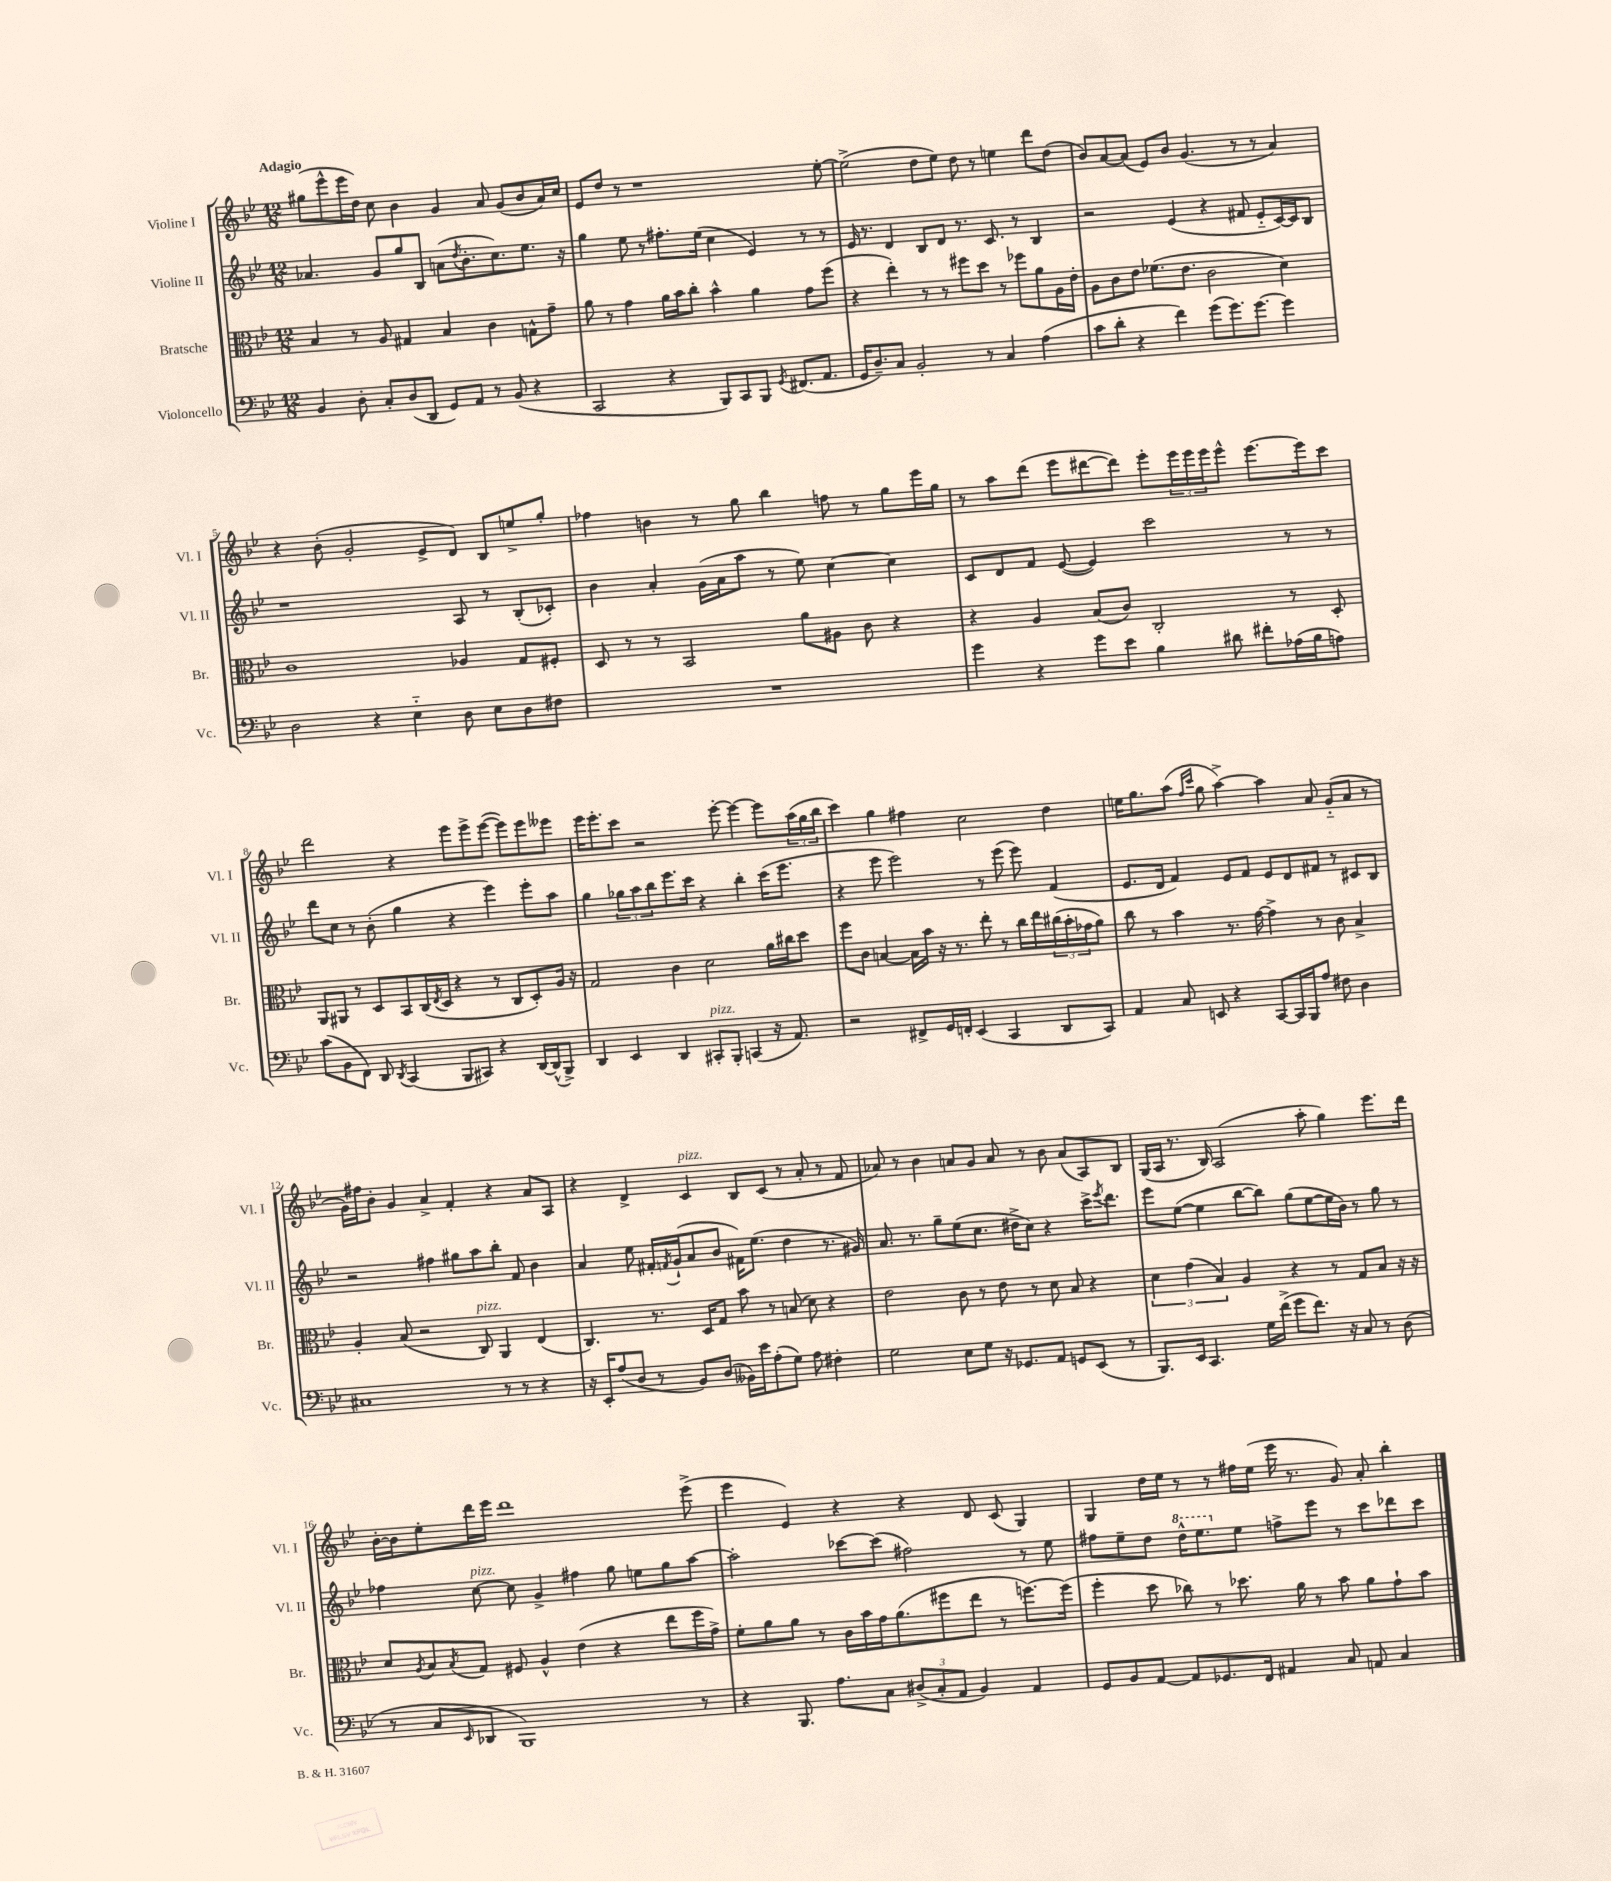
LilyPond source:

<<
\new StaffGroup <<
\new Staff = "s0" \with { instrumentName = "Violine I" shortInstrumentName = "Vl. I" } {
    \clef treble \key bes \major \numericTimeSignature \time 12/8 \tempo "Adagio"
    gis''8( ees'''8-^ ees'''16 d''16) c''8 bes'4 g'4 a'8 g'8( bes'8 a'16) c''16 |
    ees'8 d''8 r8 r1 ees''8~-. |
    ees''2->( d''8 ees''8) d''8 r8 e''4 d'''8 d''8( |
    bes'8) a'8~ a'8( ees'8) bes'8 g'4.( r8 r8 a'4) |
    r4 bes'8-.( g'2-. ees'8-> d'8) bes8 e''8-> g''8-. |
    fes''4 b'4 r8 g''8 bes''4 f''8 r8 g''8 ees'''16 g''16 |
    r8 a''8 d'''8( ees'''8 dis'''8~ dis'''8) ees'''8-. \tuplet 3/2 { ees'''16 ees'''16 ees'''16 } ees'''8-^ ees'''8.~ ees'''16 c'''8 |
    d'''2 r4 ees'''8 ees'''8-> ees'''8~( ees'''8) ees'''8 eeses'''8 |
    ees'''16 ees'''8.-. c'''8 r2 ees'''8~-. ees'''4~ ees'''8 \tuplet 3/2 { a''16( g''16 bes''16 } |
    c'''4) g''4 fis''4 c''2 d''4 |
    e''16 g''8. a''8( \grace { f''16 c'''16 } g''8 a''4~->) a''4 a'8 g'8-_( a'8 r8 |
    g'16) fis''16 bes'8-. g'4 a'4-> f'4-. r4 a'8 a8 |
    r4 d'4-> c'4^\markup { \italic "pizz." } bes8 c'8( r8 a'8-. r8 f'8 |
    aes'8) r8 bes'4 a'8 g'8 a'8 r8 bes'8 a'8( a8) bes8 |
    g16( a16 r8. bes16) a2( a''8-. g''4) ees'''8. d'''16 |
    bes'16~-. bes'16 ees''8-. d'''16 ees'''16 d'''1 ees'''8->( |
    ees'''4 ees'4) r4 r4 d'8 c'8( g4) |
    g4 d''16 ees''16 r8 r8 fis''16 ees''16( ees'''16 r8. g'8) a'8-. bes''4-. \bar "|." |
}
\new Staff = "s1" \with { instrumentName = "Violine II" shortInstrumentName = "Vl. II" } {
    \clef treble \key bes \major \numericTimeSignature \time 12/8
    aes'4. g'8 g''8 bes8 a'8( \acciaccatura { d''8 } bes'8.-. c''8.) ees''8. r16 |
    g''4 ees''8 r8 fis''8.-. ees''16( c''4 ees'4) r8 r8 |
    ees'16 r8. d'4 bes8 d'8 r8. c'8. r8 bes4 |
    r2 ees'4( r4 fis'8 ees'8-_ c'16~) c'16 bes8 |
    r1 a8 r8 bes8-.( ces'8-.) |
    bes'4 a'4-. g'16( a'16 a''8 r8 ees''8) c''4~ c''4 |
    c'8 d'8 f'8 ees'8~( ees'4) c'''2 r8 r8 |
    d'''8 c''8 r8 bes'8-.( g''4 r4 ees'''4) ees'''8-. a''8 |
    g''4 \tuplet 3/2 { ges''8 a''8 bes''8 } ees'''8. c'''16 r4 bes''4-. c'''16( ees'''8. |
    r4 ees'''8 ees'''2) r8 ees'''8( ees'''8) f'4( |
    ees'8. d'16 f'4) ees'8 f'8 ees'8 d'8 fis'8 r8 cis'8 bes8 |
    r2 fis''4 gis''8 a''8 bes''8-. f'8 bes'4 |
    a'4 ees''8 fis'16-. \acciaccatura { f'8 } g'16-!( a'8 bes'8 fis'16) ees''8.( d''4 r8. gis'16) |
    a'8. r8. g''8-- ees''8( c''8. dis''16-> c''8) r4 c'''16-> \acciaccatura { ees'''8 } d'''8. |
    ees'''8 ees''8~( ees''4 bes''8~ bes''8) g''8( ees''8~ ees''16 bes'16) r8 g''8 r8 |
    fes''4 c''8~^\markup { \italic "pizz." } c''8 g'4-> fis''4 g''8 e''8 g''8 a''8~ |
    a''2-. ces'''8~ ces'''8( fis''2) r8 ees''8 |
    fis''8 ees''8-- d''8 \ottava #1 d'''16-^ ees'''8. \ottava #0 ees''8 f''8-> ees'''8 r8 c'''8 des'''8 c'''8 \bar "|." |
}
\new Staff = "s2" \with { instrumentName = "Bratsche" shortInstrumentName = "Br." } {
    \clef alto \key bes \major \numericTimeSignature \time 12/8
    bes4 r8 a8 gis4 bes4 c'4 g8-^ g'8-- |
    a'8 r8 g'4 a'16 bes'16 c''8-. bes'4-^ a'4 g'8 f''8( |
    r4 ees''4-.) r8 r8 fis''8 d''8 r8 fes''8 a'8 a16 ees'16-. |
    a8 c'8 ees'8 fes'8.( ees'8. c'2 d'4) |
    c'1 aes4 g8 fis8-. |
    d8 r8 r8 bes,2 a'8 ais8 c'8 r4 |
    r4 a4 bes8( c'8) c2-. r8 d8-. |
    a,8 ais,8 r8 d8 bes,8 c16( \acciaccatura { ees8 } d16 r4 r8 c8 d8-.) a16 r16 |
    g2 c'4 d'2 a'16 cis''16 d''8 |
    f''8 c'8 b4~ b16 bes'16 r16 r8. ees''8-. r8 c''16 ees''16 \tuplet 3/2 { cis''16( bes'16-. ges'16 } a'8) |
    c''8 r8 bes'4 r8. g'16~ g'4-> r8 c'8 bes4-> |
    a4-. bes8( r2 c8^\markup { \italic "pizz." }) a,4 ees4( |
    c4.) r8. d16 g8 bes'8 r8 b8( d'8) r4 |
    ees'2 c'8 r8 ees'8 r8 d'8 bes8 r4 |
    \tuplet 3/2 { d'4 g'4( bes4) } a4 r4 r8 g8 bes8 r16 r16 |
    d'8 \acciaccatura { a8 } bes8 \acciaccatura { bes8 } g8 fis8 a4-^ ees'4( r4 ees''8 f''16 g'16->) |
    f'8-. a'8 a'8 r8 c'16 bes'16 g'16 a'8.( fis''8 ees''8 r8 f''8.~) f''16( |
    f''4-. d''8 ces''8) r8 des''8. a'16 r8 bes'8 a'8 g'8-! bes'8 \bar "|." |
}
\new Staff = "s3" \with { instrumentName = "Violoncello" shortInstrumentName = "Vc." } {
    \clef bass \key bes \major \numericTimeSignature \time 12/8
    bes,4 d8-. c8-. d8( d,8 g,8) a,8 r8 bes,8( r4 |
    c,2 r4 bes,,8) c,8 bes,,8 \acciaccatura { g,8 } fis,8.( a,8. |
    g,16 d8.--) c8 bes,2-. r8 c4 a4( |
    c'8 d'8-. r4 f'4) g'8( g'8.) g'8.~ g'4 |
    d2 r4 ees4-_ d8 ees8 d8 fis8 |
    R1. |
    g'4 r4 g'8 ees'8 bes4 dis'8 fis'8-. aes16( bes16 a8) |
    c'8( bes,8 f,8) d,8 \acciaccatura { d,8 } c,4( bes,,8 cis,8) r4 d,16~ d,16-^( bes,,8->) |
    d,4 ees,4 d,4 cis,8-.^\markup { \italic "pizz." } bes,,8-. c,4( r16 a,8.) |
    r2 fis,8-> g,16 f,16-. ees,4( c,4 d,8 c,8) |
    a,4 c8 e,8 r4 c,8~ c,16 bes,,16 a8 fis8 d4 |
    cis1 r8 r8 r4 |
    r16 ees,16-. a8( d8 r8 bes,8) d8( beses,16) ees'16 a8-.( g8) a8 fis4-. |
    g2 ees8 g8 r16 ges,8. a,8 g,8 ees,8( r8 |
    bes,,8.) ees,16 c,4. g16 f'16->( g'8 f'8.) r16 c8 r8 d8( |
    r8 c8 \grace { ees,16 } des,8 bes,,1) r8 |
    r4 bes,,8. a8. c8 \tuplet 3/2 { dis8->( c8-. a,8 } bes,4) a,4 |
    g,8 bes,8 a,8~ a,8 ges,8. f,16 ais,4 c8 a,8 c4 \bar "|." |
}
>>
>>
